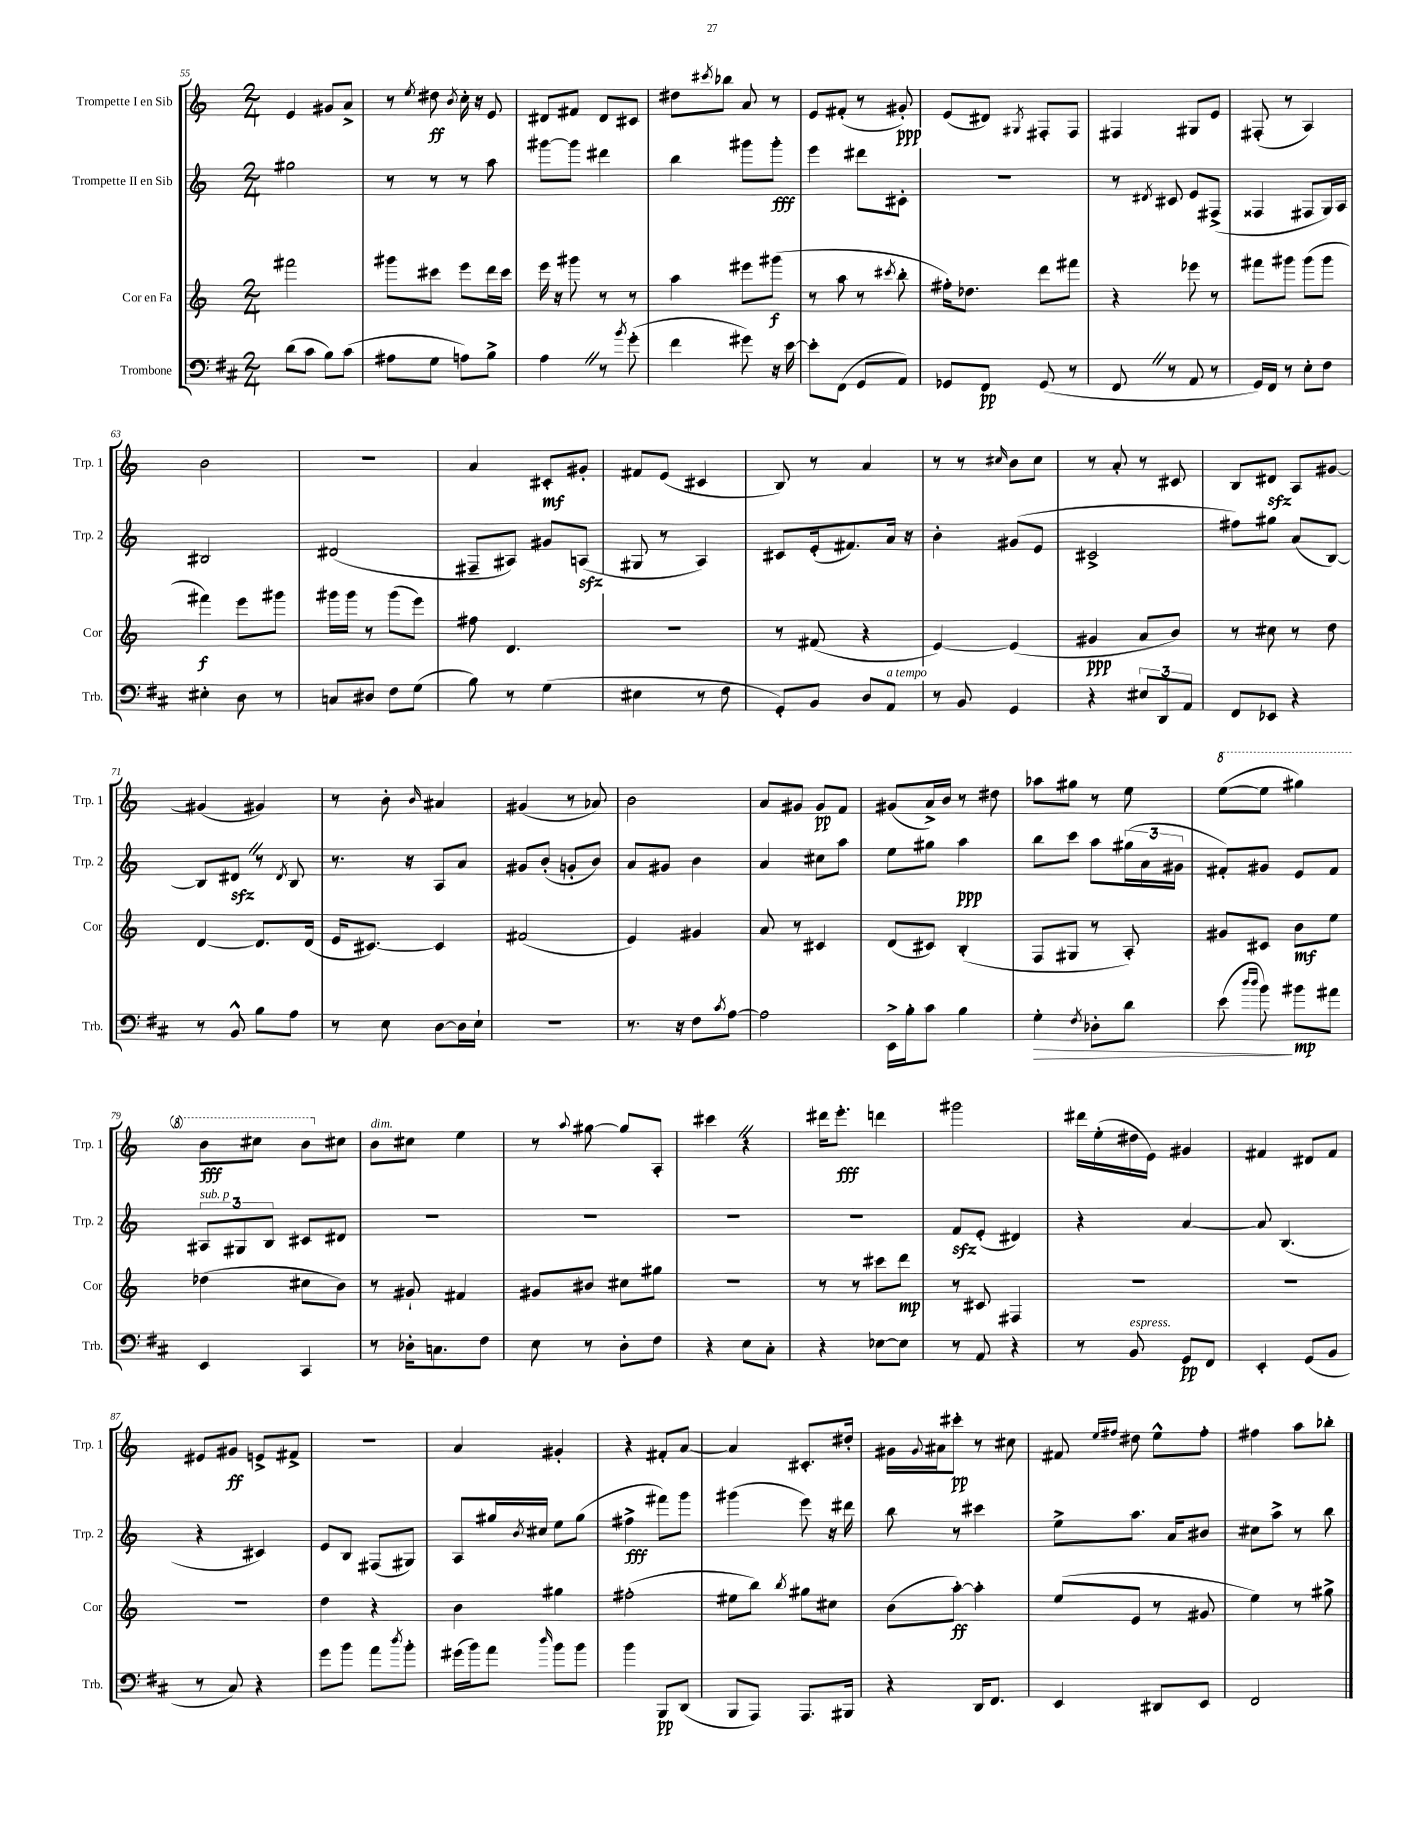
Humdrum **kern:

**kern	**kern	**kern	**kern
*staff4	*staff3	*staff2	*staff1
*clefF4	*clefG2	*clefG2	*clefG2
*k[f#c#]	*k[]	*k[]	*k[]
*M2/4	*M2/4	*M2/4	*M2/4
(8d	2fff#	2gg#	4e
8c#	.	.	.
8B)	.	.	8g#
(8c#	.	.	8a^
=	=	=	=
8A#	8ggg#	8r	8r
.	.	.	8qee
8G	8ccc#	8r	8dd#
.	.	.	8qb
8A)	8eee	8r	16cc'
.	.	.	16r
8B^	16ddd	8aa	8e
.	16ccc#	.	.
=	=	=	=
4A	16eee	[8ggg#	8d#
.	16r	.	.
.	8ggg#	8ggg#]	8f#
8r	8r	4ddd#	8d#
8qb	.	.	.
(8g'	8r	.	8c#
=	=	=	=
4f#	4aa	4bb	8dd#
.	.	.	8qccc#
.	.	.	8bb-
8g#)	8eee#	8ggg#	8a
16r	(8ggg#	8ggg#'	8r
[16e	.	.	.
=	=	=	=
8e']	8r	4eee	8e
(8FF#	8aa	.	(8f#'
8GG	8r	8ddd#	8r
.	8qccc#	.	.
8AA)	8bb'	8c#'	8g#')
=	=	=	=
8GG-	16ff#')	2r	(8e
.	8.dd-	.	.
8FF#	.	.	8d#)
.	.	.	8qG#
(8GG-	8ddd	.	8F#'
8r	8fff#	.	8F#
=	=	=	=
8FF#	4r	8r	4F#
.	.	8qd#	.
8r	.	8c#	.
8AA	8eee-	8e	8G#
8r	8r	(8F#^	8e
=	=	=	=
16GG)	8fff#	4F##	(8F#'
16FF#	.	.	.
8r	8ggg#	.	8r
8E'	(8ggg#	8F#	4A)
8F#	8ggg#	16G)	.
.	.	16A	.
=	=	=	=
4E#'	4fff#)	2B#	2b
8D	8eee	.	.
8r	8ggg#	.	.
=	=	=	=
8C	16ggg#	(2d#	2r
.	16ggg#	.	.
8D#	8r	.	.
8F#	(8ggg#	.	.
(8G	8eee)	.	.
=	=	=	=
8B)	8ff#	8F#~	4a
8r	4.d	8A#)	.
(4G	.	8g#	8c#'
.	.	(8A	8g#'
=	=	=	=
4E#	2r	8G#	8f#
.	.	8r	(8e
8r	.	4A)	4c#
8F#	.	.	.
=	=	=	=
8GG')	8r	8c#	8B)
8BB	(8f#	(16e'	8r
.	.	8.f#)	.
8D	4r	.	4a
8AA	.	16a	.
.	.	16r	.
=	=	=	=
8r	[4e)	4b'	8r
8BB	.	.	8r
.	.	.	16qqcc#
4GG	(4e]	(8g#	8b
.	.	8e	8cc#
=	=	=	=
4r	4g#	2c#^	8r
.	.	.	8a'
12E#	8a	.	8r
12DD	.	.	.
.	8b)	.	8c#
12AA	.	.	.
=	=	=	=
8FF#	8r	8ff#)	8B
8EE-	8cc#	8gg#	8d#
4r	8r	(8a	8A
.	8dd	[8B)	[8g#
=	=	=	=
8r	[4d	8B]	(4g#]
8BB^^	.	8d#	.
8B	8.d]	8r	4g#)
.	.	8qd#	.
8A	.	8B	.
.	(16d	.	.
=	=	=	=
8r	16e	8.r	8r
.	[8.c#)	.	.
8E	.	.	8b'
.	.	16r	.
.	.	.	16qqb
[8D	4c#]	8A	4a#
16D]	.	8a	.
16E`	.	.	.
=	=	=	=
2r	(2f#	8g#	(4g#
.	.	(8b'	.
.	.	8g'	8r
.	.	8b)	8a-)
=	=	=	=
8.r	4e)	8a	2b
.	.	8g#	.
16r	.	.	.
8F#	4g#	4b	.
8qc#	.	.	.
[8A	.	.	.
=	=	=	=
2A]	8a	4a	8a
.	8r	.	8g#
.	4c#	8cc#	8g#
.	.	8aa	8f
=	=	=	=
16EE^	(8d	8ee	(8g#
16B'	.	.	.
8c#	8c#)	8gg#	16a^)
.	.	.	16b
4B	(4B'	4aa	8r
.	.	.	8dd#
=	=	=	=
4G'	8F	8bb	8aa-
.	8G#	8ccc	8gg#
8qF#	.	.	.
8D-'	8r	8aa	8r
8d	8A')	(24gg#	8ee
.	.	24a	.
.	.	24g#	.
=	=	=	=
(8e	8g#	8f#')	([8eee
16qqdd	.	.	.
16qqdd	.	.	.
8b)	8c#	8g#	8eee]
8b#	8b	8e	4ggg#)
8a#	8ee	8f#	.
=	=	=	=
4EE	(4dd-	12A#	8bb
.	.	12G#	.
.	.	.	8ccc#
.	.	12B	.
4CC#	8cc#	8c#	8bb
.	8b)	8d#	8cc#
=	=	=	=
8r	8r	2r	8b
16D-'	8g#`	.	8cc#
8.C	.	.	.
.	4f#	.	4ee
8F#	.	.	.
=	=	=	=
8E	8g#	2r	8r
.	.	.	8qqaa
8r	8b#	.	[8gg#
8D'	8cc#	.	8gg#]
8F#	8gg#	.	8A'
=	=	=	=
4r	2r	2r	4ccc#
8E	.	.	4r
8C#'	.	.	.
=	=	=	=
4r	8r	2r	16ddd#
.	.	.	8.eee'
.	8r	.	.
[8E-	8ccc#	.	4ddd
8E-]	8ddd	.	.
=	=	=	=
8r	8r	8f	2ggg#
8AA	8c#	(8e'	.
4r	4F#	4d#)	.
=	=	=	=
8r	2r	4r	16ddd#
.	.	.	(16ee'
8BB	.	.	16dd#
.	.	.	16e)
8GG	.	[4a	4g#
8FF#	.	.	.
=	=	=	=
4EE'	2r	8a]	4f#
.	.	(4.B	.
(8GG	.	.	8d#
8BB	.	.	8f#
=	=	=	=
8r	2r	4r	8e#
8C#)	.	.	8g#
4r	.	4c#)	8e^
.	.	.	8f#^
=	=	=	=
8g	4dd	8e	2r
8b	.	8B	.
8a	4r	(8F#	.
8qdd	.	.	.
8b'	.	8G#)	.
=	=	=	=
(16g#	4b	8A	4a
16b)	.	.	.
8a	.	16gg#	.
.	.	8qb	.
.	.	16cc#	.
16qqdd	.	.	.
8b	4gg#	8ee	4g#'
8b	.	(8gg#	.
=	=	=	=
4b	(2ff#'	4ff#^	4r
8BBB	.	8fff#)	8f#'
(8DD	.	8ggg	[8a
=	=	=	=
8BBB	8ee#	(4ggg#	4a]
8AAA)	8bb)	.	.
.	8qbb	.	.
8.AAA	8gg#	8eee)	8.c#'
.	8cc#	16r	.
16BBB#	.	16ddd#	16dd#'
=	=	=	=
4r	(8b	8bb	16g#
.	.	.	8qqg#
.	.	.	16a#
.	[8aa')	8r	8ccc#'
16DD	4aa']	4ccc#	8r
8.FF#	.	.	.
.	.	.	8cc#
=	=	=	=
4EE	(8ee	8ee^	8f#
.	.	.	16qqee
.	.	.	16qqff#
.	8e	8.aa	8dd#
8DD#	8r	.	8ee^^
.	.	16a	.
8EE	8g#	8b#	8ff#'
=	=	=	=
2FF#	4ee)	8cc#	4ff#
.	.	8aa^	.
.	8r	8r	8aa
.	8gg#^	8bb	8bb-'
==	==	==	==
*-	*-	*-	*-
